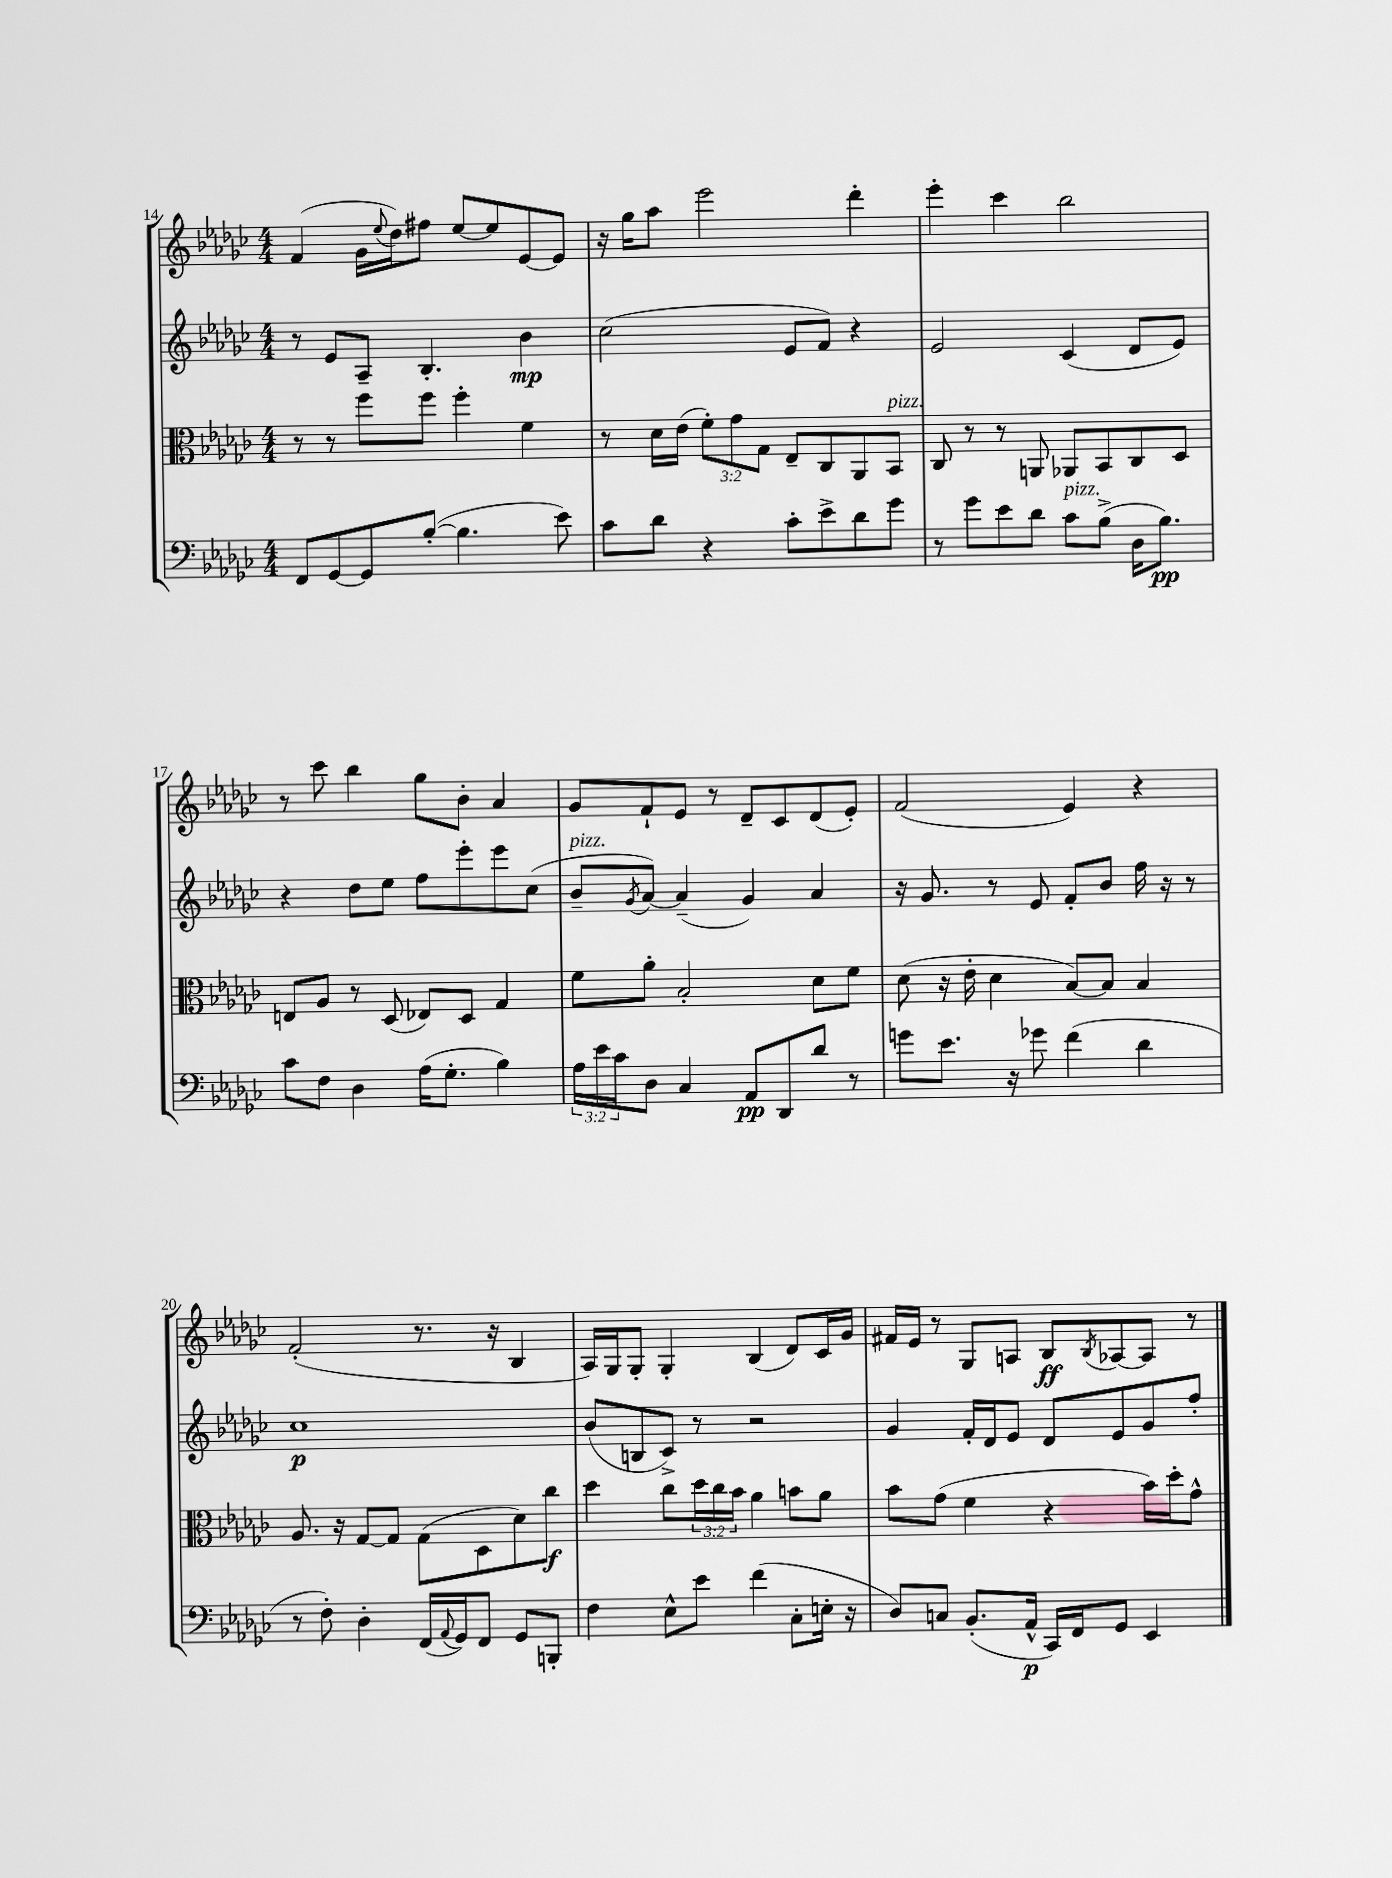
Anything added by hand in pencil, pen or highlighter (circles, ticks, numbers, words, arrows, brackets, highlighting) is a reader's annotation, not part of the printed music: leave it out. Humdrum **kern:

**kern	**dynam	**kern	**dynam	**kern	**dynam	**kern	**dynam
*part4	*part4	*part3	*part3	*part2	*part2	*part1	*part1
*staff4	*staff4	*staff3	*staff3	*staff2	*staff2	*staff1	*staff1
*clefF4	*	*clefC3	*	*clefG2	*	*clefG2	*
*k[b-e-a-d-g-c-]	*	*k[b-e-a-d-g-c-]	*	*k[b-e-a-d-g-c-]	*	*k[b-e-a-d-g-c-]	*
*M4/4	*	*M4/4	*	*M4/4	*	*M4/4	*
=14	=14	=14	=14	=14	=14	=14	=14
8FF/L	.	8r	.	8r	.	(4f/	.
[8GG-/	.	8r	.	8e-/L	.	.	.
8GG-/]	.	8ff\L	.	8A-~/J	.	16g-\LL	.
.	.	.	.	.	.	8qqee-/	.
.	.	.	.	.	.	16dd-\J)	.
([8B-'/J	.	8ff\J	.	4.B-'/	.	8ff#X\J	.
4.B-\]	.	4ff'\	.	.	.	[8ee-/L	.
.	.	.	.	.	.	8ee-/]	.
.	.	4f\	.	4b-\	mp	[8e-/	.
8e-\)	.	.	.	.	.	8e-/J]	.
=15	=15	=15	=15	=15	=15	=15	=15
8c-\L	.	8r	.	(2cc-\	.	16r	.
.	.	.	.	.	.	16gg-\KL	.
8d-\J	.	16d-\LL	.	.	.	8aa-\J	.
.	.	(16e-\JJ	.	.	.	.	.
4r	.	12f'\L)	.	.	.	2eee-\	.
.	.	12g-\	.	.	.	.	.
.	.	12G-\J	.	.	.	.	.
8c-'\L	.	8E-~/L	.	8e-/L	.	.	.
8e-^\	.	8C-/	.	8f/J)	.	.	.
8d-\	.	8AA-/	.	4r	.	4ddd-'\	.
!	!	!LO:TX:a:i:t=pizz.	!	!	!	!	!
8g-\J	.	8BB-/J	.	.	.	.	.
=16	=16	=16	=16	=16	=16	=16	=16
8r	.	8C-/	.	2e-/	.	4eee-'\	.
8g-\L	.	8r	.	.	.	.	.
8e-\	.	8r	.	.	.	4ccc-\	.
8d-\J	.	8AAn/	.	.	.	.	.
!LO:TX:a:i:t=pizz.	!	!	!	!	!	!	!
8c-\L	.	8AA-X/L	.	(4c-/	.	2bb-\	.
(8B-^\J	.	8BB-/	.	.	.	.	.
16D-\KL	.	8C-/	.	8d-/L	.	.	.
8.B-\J)	pp	.	.	.	.	.	.
.	.	8D-/J	.	8e-/J)	.	.	.
!!LO:LB:g=z
=17	=17	=17	=17	=17	=17	=17	=17
8c-\L	.	8En/L	.	4r	.	8r	.
8F\J	.	8A-/J	.	.	.	8ccc-\	.
4D-\	.	8r	.	8dd-\L	.	4bb-\	.
.	.	(8D-/	.	8ee-\J	.	.	.
(16A-\KL	.	8E-X/L)	.	8ff\L	.	8gg-\L	.
8.G-'\J	.	.	.	.	.	.	.
.	.	8D-/J	.	8eee-'\	.	8b-'\J	.
4B-\)	.	4G-/	.	8eee-\	.	4a-/	.
.	.	.	.	(8cc-\J	.	.	.
=18	=18	=18	=18	=18	=18	=18	=18
!	!	!	!	!LO:TX:a:i:t=pizz.	!	!	!
24A-\LL	.	8f\L	.	8b-~/L	.	8g-/L	.
24e-\	.	.	.	.	.	.	.
24c-\J	.	.	.	.	.	.	.
.	.	.	.	8qg-/	.	.	.
8D-\J	.	8a-'\J	.	[8a-/J)	.	8f`/	.
4C-/	.	2B-'/	.	(4a-~/]	.	8e-/J	.
.	.	.	.	.	.	8r	.
8AA-/L	pp	.	.	4g-/)	.	8d-~/L	.
8DD-/	.	.	.	.	.	8c-/	.
8d-/J	.	8d-\L	.	4a-/	.	(8d-/	.
8r	.	8f\J	.	.	.	8e-'/J)	.
=19	=19	=19	=19	=19	=19	=19	=19
8gn\L	.	(8d-\	.	16r	.	(2f/	.
.	.	.	.	8.g-/	.	.	.
8.e-\J	.	16r	.	.	.	.	.
.	.	16e-'\	.	.	.	.	.
.	.	4d-\	.	8r	.	.	.
16r	.	.	.	.	.	.	.
8g-X\	.	.	.	8e-/	.	.	.
(4f\	.	[8B-/L)	.	8f'/L	.	4e-/)	.
.	.	8B-/J]	.	8b-/J	.	.	.
4d-\	.	4B-/	.	16ff\	.	4r	.
.	.	.	.	16r	.	.	.
.	.	.	.	8r	.	.	.
!!LO:LB:g=z
=20	=20	=20	=20	=20	=20	=20	=20
8r	.	8.A-/	.	1cc-	p	(2f'/	.
8F'\)	.	.	.	.	.	.	.
.	.	16r	.	.	.	.	.
4D-'\	.	[8G-/L	.	.	.	.	.
.	.	8G-/J]	.	.	.	.	.
(16FF/LL	.	(8G-\L	.	.	.	8.r	.
8qqAA-/	.	.	.	.	.	.	.
16GG-/J)	.	.	.	.	.	.	.
8FF/J	.	8D-\	.	.	.	.	.
.	.	.	.	.	.	16r	.
8GG-/L	.	8d-\)	.	.	.	4B-/	.
8BBBn'/J	.	8cc-\J	f	.	.	.	.
=21	=21	=21	=21	=21	=21	=21	=21
4F\	.	4dd-\	.	(8b-/L	.	16A-/LL)	.
.	.	.	.	.	.	16G-/J	.
.	.	.	.	8Bn/	.	8G-'/J	.
8E-^^\L	.	8cc-\L	.	8c-^/J)	.	4G-'/	.
8e-\J	.	24dd-\L	.	8r	.	.	.
.	.	24cc-\	.	.	.	.	.
.	.	24b-\JJ	.	.	.	.	.
(4f\	.	4a-\	.	2r	.	(4B-/	.
8C-'\L	.	8bn\L	.	.	.	8d-/L)	.
16En'\Jk	.	8a-\J	.	.	.	16c-/L	.
16r	.	.	.	.	.	16g-/JJ	.
=22	=22	=22	=22	=22	=22	=22	=22
8D-/L)	.	8b-\L	.	4g-/	.	16f#X/LL	.
.	.	.	.	.	.	16e-/JJ	.
8Cn/J	.	(8g-\J	.	.	.	8r	.
(8.BB-'/L	.	4f\	.	16f'/LL	.	8G-/L	.
.	.	.	.	16d-/J	.	.	.
.	.	.	.	8e-/J	.	8An/J	.
16AA-^^/Jk	p	.	.	.	.	.	.
16CC-/LL)	.	4r	.	8d-/L	.	8B-/L	ff
16FF/J	.	.	.	.	.	.	.
.	.	.	.	.	.	8qB-/	.
8GG-/J	.	.	.	8e-/	.	[8A-X/	.
4EE-/	.	16b-\LL)	.	8g-/	.	8A-/J]	.
.	.	16dd-'\J	.	.	.	.	.
.	.	8g-^^\J	.	8ff'/J	.	8r	.
==	==	==	==	==	==	==	==
*-	*-	*-	*-	*-	*-	*-	*-
